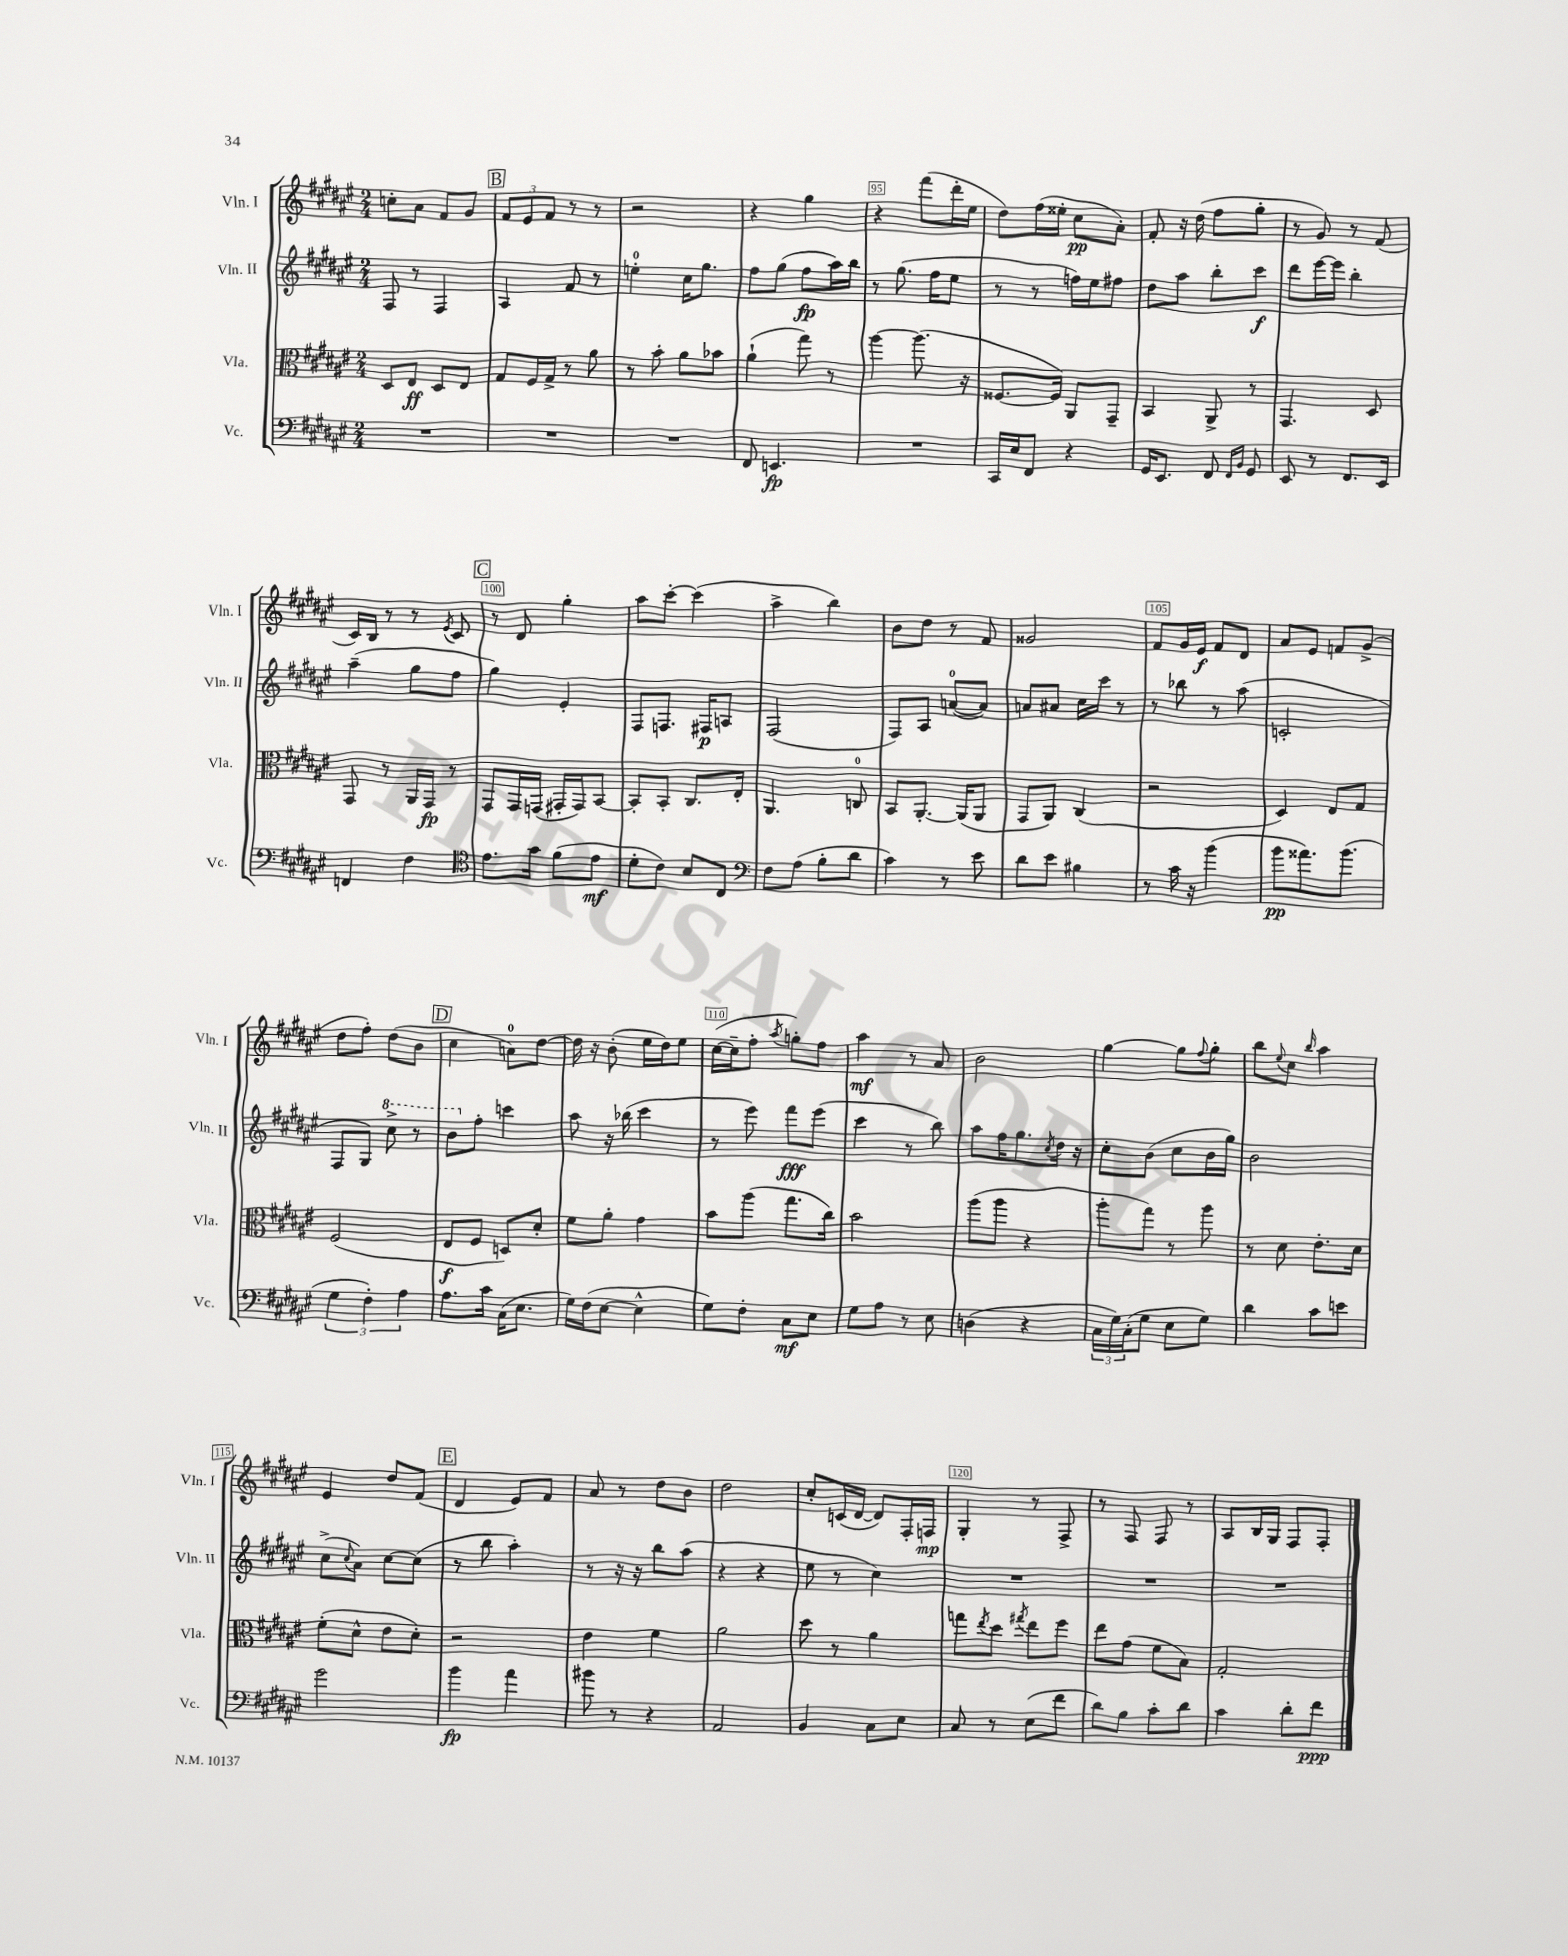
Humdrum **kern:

**kern	**dynam	**kern	**dynam	**kern	**dynam	**kern	**dynam
*part4	*part4	*part3	*part3	*part2	*part2	*part1	*part1
*staff4	*staff4	*staff3	*staff3	*staff2	*staff2	*staff1	*staff1
*I"Vc.	*	*I"Vla.	*	*I"Vln. II	*	*I"Vln. I	*
*I'Vc.	*	*I'Vla.	*	*I'Vln. II	*	*I'Vln. I	*
*clefF4	*	*clefC3	*	*clefG2	*	*clefG2	*
*k[f#c#g#d#a#e#]	*	*k[f#c#g#d#a#e#]	*	*k[f#c#g#d#a#e#]	*	*k[f#c#g#d#a#e#]	*
*M2/4	*	*M2/4	*	*M2/4	*	*M2/4	*
=91	=91	=91	=91	=91	=91	=91	=91
2r	.	8D#/L	.	8F#/	.	8ccn'\L	.
.	.	8E#/J	ff	8r	.	8a#\J	.
.	.	8D#/L	.	4F#/	.	8f#/L	.
.	.	8E#/J	.	.	.	8g#/J	.
!!LO:REH:place=s1:t=B
=92	=92	=92	=92	=92	=92	=92	=92
2r	.	8G#/L	.	4A#/	.	12f#/L	.
.	.	.	.	.	.	12e#/	.
.	.	16F#/L	.	.	.	.	.
.	.	.	.	.	.	12f#/J	.
.	.	16G#^/JJ	.	.	.	.	.
.	.	8r	.	8f#/	.	8r	.
.	.	8a#\	.	8r	.	8r	.
=93	=93	=93	=93	=93	=93	=93	=93
2r	.	8r	.	4een'\	.	2r	.
.	.	8b'\	.	.	.	.	.
.	.	8a#\L	.	16cc#\KL	.	.	.
.	.	.	.	8.gg#\J	.	.	.
.	.	8b-X\J	.	.	.	.	.
=94	=94	=94	=94	=94	=94	=94	=94
8FF#/	.	(4a#`\	.	8ff#\L	.	4r	.
4.EEn/	fp	.	.	(8gg#\J	.	.	.
.	.	8gg#\)	.	8ff#\L	fp	4gg#\	.
.	.	8r	.	16aa#\L)	.	.	.
.	.	.	.	16bb\JJ	.	.	.
=95	=95	=95	=95	=95	=95	=95	=95
2r	.	[4aa#\	.	8r	.	4r	.
.	.	.	.	(8.gg#\	.	.	.
.	.	(8.aa#\]	.	.	.	(8fff#\L	.
.	.	.	.	16ff#\KL	.	.	.
.	.	.	.	8ee#\J	.	16ddd#'\L	.
.	.	16r	.	.	.	16ee#\JJ	.
=96	=96	=96	=96	=96	=96	=96	=96
16CC#/LL	.	[8.F##X/L	.	8r	.	8dd#\L)	.
16E#/J	.	.	.	.	.	.	.
8FF#/J	.	.	.	8r	.	(16ff#\L	.
.	.	16F##/Jk])	.	.	.	16ee##X'\JJ	.
4r	.	8AA#/L	.	16ffn\LL)	.	8cc#\L	pp
.	.	.	.	16ee#\J	.	.	.
.	.	8GG#~/J	.	8ff#X\J	.	8a#'\J)	.
=97	=97	=97	=97	=97	=97	=97	=97
16GG#/KL	.	4BB/	.	8dd#\L	.	8f#'/	.
8.EE#/J	.	.	.	.	.	.	.
.	.	.	.	8aa#\J	.	16r	.
.	.	.	.	.	.	(16dd#\	.
8FF#/	.	8AA#^/	.	8bb'\L	.	8ff#\L	.
16qqFF#/LL	.	.	.	.	.	.	.
16qqBB/JJ	.	.	.	.	.	.	.
8GG#/	.	8r	.	8ccc#\J	f	8gg#'\J	.
=98	=98	=98	=98	=98	=98	=98	=98
8EE#/	.	4.GG#/	.	8ddd#\L	.	8r	.
8r	.	.	.	[16eee#\L	.	8g#/)	.
.	.	.	.	16eee#\JJ]	.	.	.
8.FF#/L	.	.	.	4bb'\	.	8r	.
.	.	8D#/	.	.	.	(8f#/	.
16EE#/Jk	.	.	.	.	.	.	.
!!LO:LB:g=z
=99	=99	=99	=99	=99	=99	=99	=99
4FFn/	.	8GG#/	.	(4aa#~\	.	16c#/LL)	.
.	.	.	.	.	.	16B/JJ	.
.	.	8r	.	.	.	8r	.
4F#\	.	16AA#/LL	.	8gg#\L	.	8r	.
.	.	16GG#/JJ	fp	.	.	.	.
.	.	.	.	.	.	8qe#/	.
.	.	8r	.	8ff#\J	.	8c#/	.
!!LO:REH:place=s1:t=C
=100	=100	=100	=100	=100	=100	=100	=100
*clefC4	*	*	*	*	*	*	*
8.e#\L	.	8GG#/L	.	4gg#\)	.	8r	.
.	.	16GG#/L	.	.	.	8d#/	.
16g#\Jk	.	(16GGn/JJ	.	.	.	.	.
(8f#\L	.	16GG#X'/LL	.	4e#'/	.	4gg#'\	.
.	.	16GG#/J)	.	.	.	.	.
8e#\J	mf	[8BB/J	.	.	.	.	.
=101	=101	=101	=101	=101	=101	=101	=101
8d#'\L	.	8BB'/L]	.	8F#/L	.	8aa#\L	.
8c#\J)	.	8BB'/J	.	8.Fn/J	.	[8ccc#'\J	.
8B/L	.	8.C#/L	.	.	.	(4ccc#\]	.
.	.	.	.	16F#X/KL	p	.	.
8C#/J	.	.	.	8An/J	.	.	.
.	.	16E#'/Jk	.	.	.	.	.
=102	=102	=102	=102	=102	=102	=102	=102
*clefF4	*	*	*	*	*	*	*
8F#\L	.	4.AA#/	.	(2F#/	.	4aa#^\	.
(8A#\J	.	.	.	.	.	.	.
8B'\L	.	.	.	.	.	4bb\)	.
8d#\J	.	8Cn/	.	.	.	.	.
=103	=103	=103	=103	=103	=103	=103	=103
4c#\)	.	8BB/L	.	8F#/L)	.	8b\L	.
.	.	[8.AA#'/J	.	8A#/J	.	8dd#\J	.
8r	.	.	.	([8an/L	.	8r	.
.	.	(16AA#/KL]	.	.	.	.	.
8e#\	.	8AA#/J	.	8a/J])	.	8f#/	.
=104	=104	=104	=104	=104	=104	=104	=104
8d#\L	.	8GG#/L	.	8an/L	.	2g##X/	.
8e#\J	.	8AA#/J)	.	8a#X/J	.	.	.
4B#X\	.	(4C#/	.	16cc#\LL	.	.	.
.	.	.	.	16ccc#\JJ	.	.	.
.	.	.	.	8r	.	.	.
=105	=105	=105	=105	=105	=105	=105	=105
8r	.	2r	.	8r	.	8f#/L	.
16c#\	.	.	.	8bb-X\	.	16g#/L	.
16r	.	.	.	.	.	16e#/JJ	f
(4b\	.	.	.	8r	.	8f#/L	.
.	.	.	.	(8aa#\	.	8d#/J	.
=106	=106	=106	=106	=106	=106	=106	=106
8b\L	pp	4D#/)	.	2cn'/	.	8a#/L	.
8.a##X\)	.	.	.	.	.	8e#/J	.
.	.	8E#/L	.	.	.	8fn/L	.
(8.b\J	.	.	.	.	.	.	.
.	.	8G#/J	.	.	.	(8g#^/J	.
!!LO:LB:g=z
=107	=107	=107	=107	=107	=107	=107	=107
6G#\	.	(2F#/	.	8F#/L	.	8dd#\L	.
.	.	.	.	8G#/J)	.	8ff#'\J)	.
6F#'\)	.	.	.	.	.	.	.
*	*	*	*	*8va	*	*	*
.	.	.	.	8ccc#^\	.	(8dd#\L	.
6A#\	.	.	.	.	.	.	.
.	.	.	.	8r	.	8b\J	.
!!LO:REH:place=s1:t=D
=108	=108	=108	=108	=108	=108	=108	=108
8.A#\L	.	8E#/L	f	8bb\L	.	4cc#\	.
*	*	*	*	*X8va	*	*	*
.	.	8F#/J	.	8ff#'\J	.	.	.
16c#\Jk	.	.	.	.	.	.	.
(16C#\KL	.	8Dn/L)	.	4cccn\	.	8an\L)	.
8.E#\J	.	.	.	.	.	.	.
.	.	8d#'/J	.	.	.	[8dd#\J	.
=109	=109	=109	=109	=109	=109	=109	=109
16G#\LL)	.	8f#\L	.	8aa#\	.	16dd#\]	.
(16F#\J	.	.	.	.	.	16r	.
[8E#\J	.	8a#'\J	.	16r	.	(8b'\	.
.	.	.	.	(16bb-X\	.	.	.
4E#^^\]	.	4g#\	.	4ccc#\	.	16ee#\LL	.
.	.	.	.	.	.	16dd#\J)	.
.	.	.	.	.	.	8ee#\J	.
=110	=110	=110	=110	=110	=110	=110	=110
8G#\L)	.	8b\L	.	8r	.	([16cc#\LL	.
.	.	.	.	.	.	16cc#~\J]	.
8F#'\J	.	(8aa#\J	.	8eee#\)	.	8ff#'\J	.
.	.	.	.	.	.	8qaa#/	.
8C#\L	mf	8.gg#\L	.	8fff#\L	fff	8ggn'\L)	.
8E#\J	.	.	.	(8eee#\J	.	8ff#\J	.
.	.	16cc#\Jk)	.	.	.	.	.
=111	=111	=111	=111	=111	=111	=111	=111
8G#\L	.	2b\	.	4ccc#\	.	4aa#\	mf
8A#\J	.	.	.	.	.	.	.
8r	.	.	.	8r	.	8r	.
8E#\	.	.	.	8bb\)	.	8a#/	.
=112	=112	=112	=112	=112	=112	=112	=112
(4Dn\	.	(8aa#\L	.	8aa#\L	.	2b\	.
.	.	8aa#\J	.	16ff#\K	.	.	.
.	.	.	.	8.gg#\	.	.	.
4r	.	4r	.	.	.	.	.
.	.	.	.	8qcc#/	.	.	.
.	.	.	.	16dd#\Jk	.	.	.
.	.	.	.	16r	.	.	.
=113	=113	=113	=113	=113	=113	=113	=113
24C#\LL	.	8aa#'\L	.	8cc#'\L	.	[4gg#\	.
24G#\)	.	.	.	.	.	.	.
(24C#'\J	.	.	.	.	.	.	.
8G#\J	.	8gg#\J)	.	(8b\J	.	.	.
8E#\L	.	8r	.	8cc#\L	.	8gg#\L]	.
.	.	.	.	.	.	8qqff#/	.
8G#\J)	.	8aa#\	.	16b\L	.	8gg#'\J	.
.	.	.	.	16gg#\JJ)	.	.	.
=114	=114	=114	=114	=114	=114	=114	=114
4d#\	.	8r	.	2b\	.	8bb\L	.
.	.	.	.	.	.	8qqee#/	.
.	.	8d#\	.	.	.	8cc#\J	.
.	.	.	.	.	.	16qqbb/	.
8c#\L	.	8.e#'\L	.	.	.	4aa#\	.
8en\J	.	.	.	.	.	.	.
.	.	16d#\Jk	.	.	.	.	.
!!LO:LB:g=z
=115	=115	=115	=115	=115	=115	=115	=115
2g#\	.	(8f#'\L	.	(8cc#^\L	.	4e#/	.
.	.	.	.	8qqcc#/	.	.	.
.	.	8d#^^\J	.	8a#\J)	.	.	.
.	.	8e#\L	.	[8cc#\L	.	8dd#/L	.
.	.	8d#'\J)	.	(8cc#\J]	.	(8f#/J	.
!!LO:REH:place=s1:t=E
=116	=116	=116	=116	=116	=116	=116	=116
4b\	fp	2r	.	8r	.	4d#/	.
.	.	.	.	8bb\	.	.	.
4a#\	.	.	.	4aa#'\)	.	8e#/L)	.
.	.	.	.	.	.	8f#/J	.
=117	=117	=117	=117	=117	=117	=117	=117
8b#X\	.	4e#\	.	8r	.	8a#/	.
8r	.	.	.	16r	.	8r	.
.	.	.	.	16r	.	.	.
4r	.	4f#\	.	8bb\L	.	8dd#\L	.
.	.	.	.	(8aa#\J	.	8b\J	.
=118	=118	=118	=118	=118	=118	=118	=118
2AA#/	.	2a#\	.	4r	.	2dd#\	.
.	.	.	.	4r	.	.	.
=119	=119	=119	=119	=119	=119	=119	=119
4BB/	.	8dd#\	.	8ee#\	.	8cc#'/L	.
.	.	8r	.	8r	.	(16cn/L	.
.	.	.	.	.	.	[16d#/JJ	.
8C#\L	.	4a#\	.	4cc#\)	.	8d#/L])	.
8E#\J	.	.	.	.	.	16F#'/L	.
.	.	.	.	.	.	16Fn/JJ	mp
=120	=120	=120	=120	=120	=120	=120	=120
8C#/	.	8ggn\L	.	2r	.	4G#'/	.
.	.	8qee#/	.	.	.	.	.
8r	.	8dd#\J	.	.	.	.	.
.	.	8qgg#X/	.	.	.	.	.
(8E#\L	.	8ee#\L	.	.	.	8r	.
8f#\J	.	8ff#\J	.	.	.	8F#^/	.
=121	=121	=121	=121	=121	=121	=121	=121
8d#\L)	.	8ee#\L	.	2r	.	8r	.
8B\J	.	(8g#\J	.	.	.	8F#/	.
8c#'\L	.	8f#\L	.	.	.	8F#/	.
8d#\J	.	8B\J)	.	.	.	8r	.
=122	=122	=122	=122	=122	=122	=122	=122
4c#\	.	2G#'/	.	2r	.	8A#/L	.
.	.	.	.	.	.	16B/L	.
.	.	.	.	.	.	16G#/JJ	.
8d#'\L	.	.	.	.	.	8F#/L	.
8f#\J	ppp	.	.	.	.	8F#'/J	.
==	==	==	==	==	==	==	==
*-	*-	*-	*-	*-	*-	*-	*-
